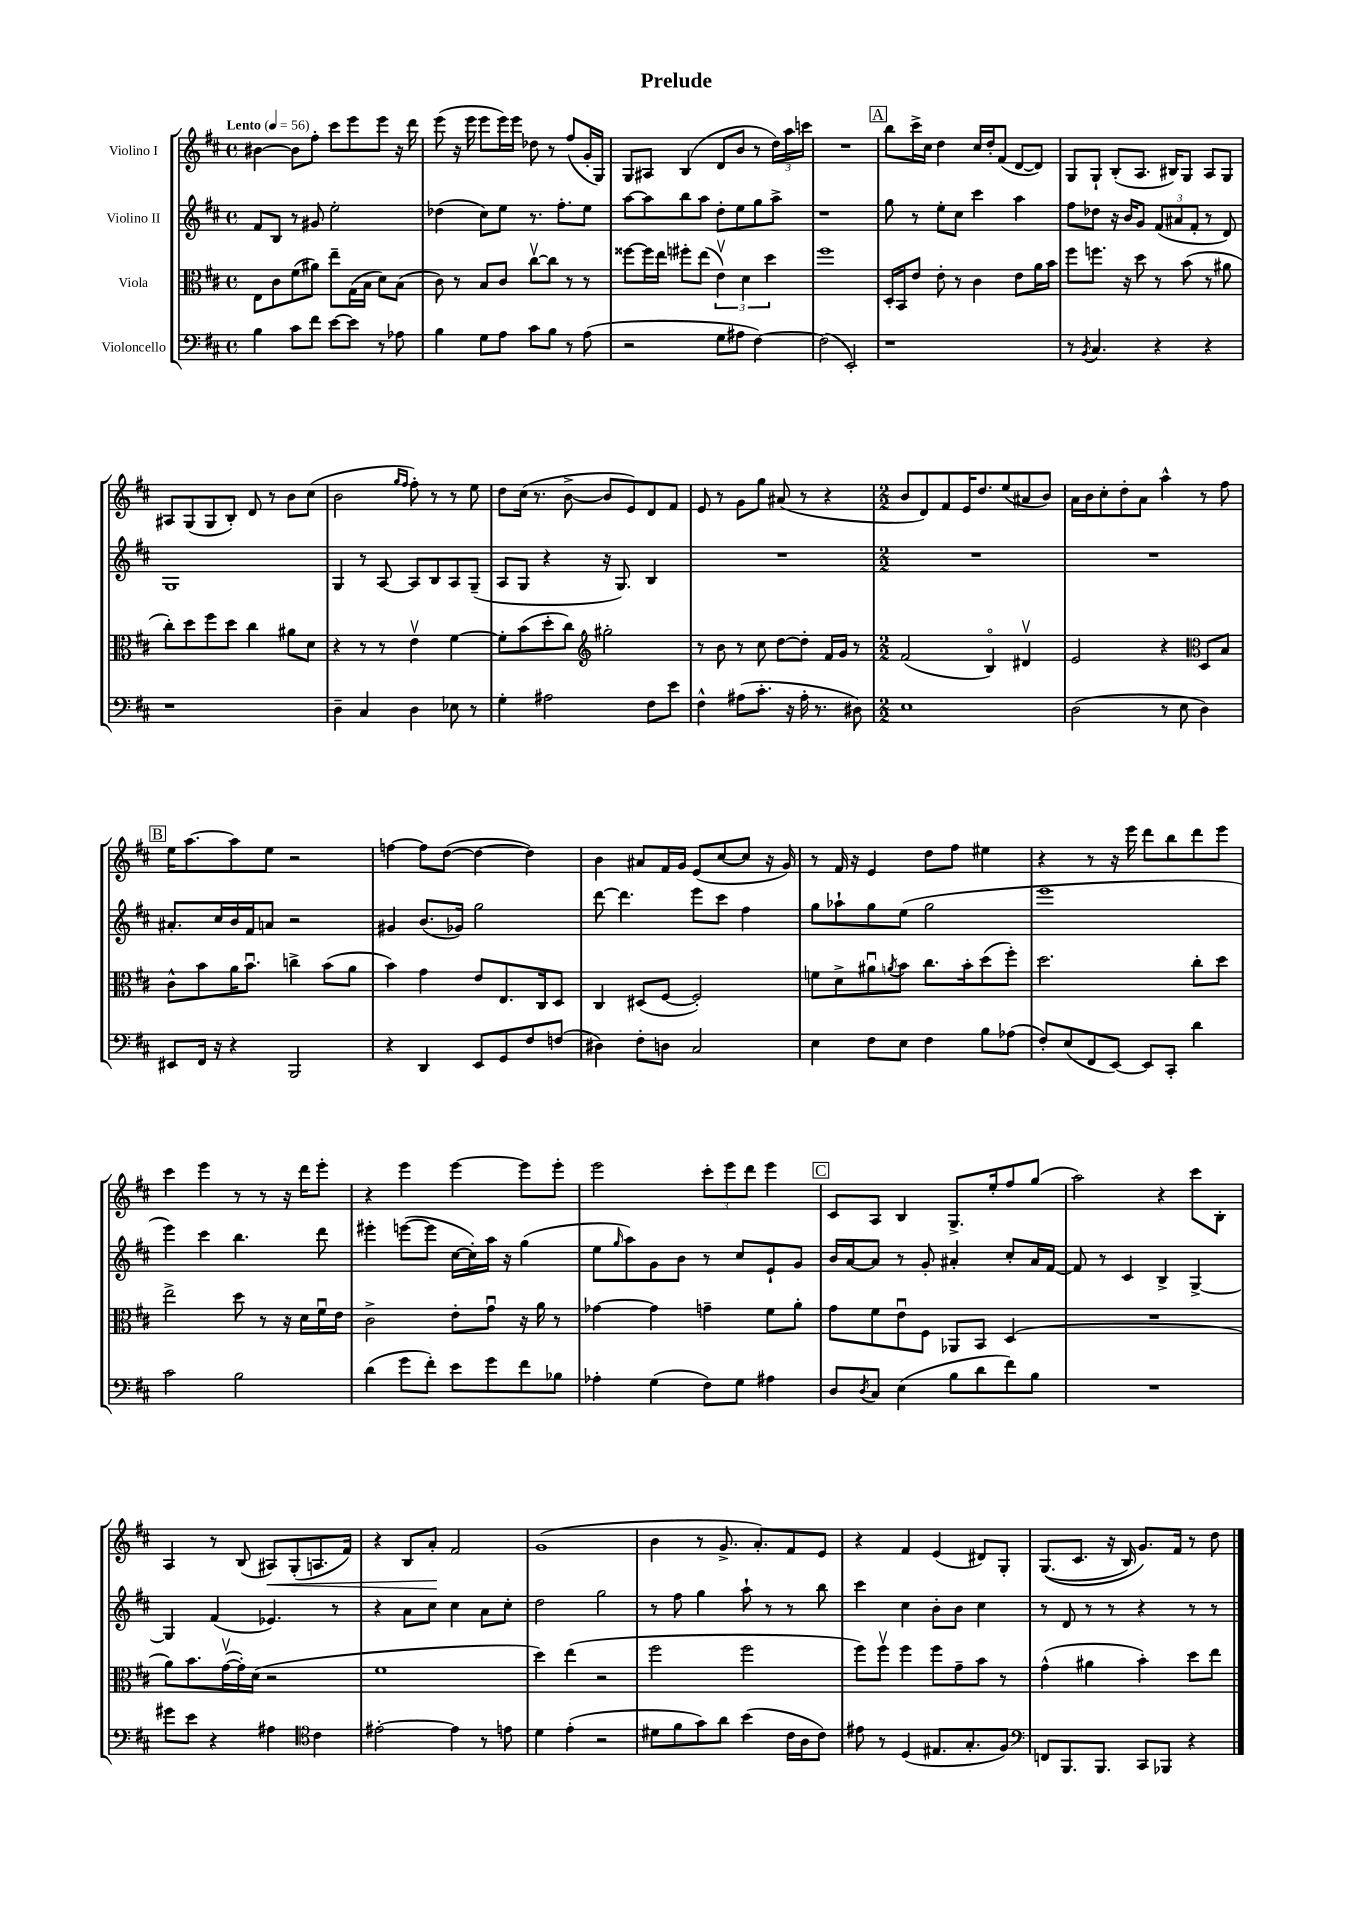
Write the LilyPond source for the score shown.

\header { title = "Prelude" }
<<
\new StaffGroup <<
\new Staff = "s0" \with { instrumentName = "Violino I" } {
    \clef treble \key d \major \defaultTimeSignature \time 4/4 \tempo "Lento" 4 = 56
    bis'4~ bis'8 fis''8-. cis'''8 e'''8 e'''8 r16 d'''16 |
    e'''8( r16 e'''16 e'''8 e'''16) e'''16 des''8 r8 fis''8( g'16-. g16) |
    g8 ais8 b4( d'8 b'8 r8 \tuplet 3/2 { d''16) a''16 c'''16 } |
    R1 |
    \mark \markup { \box "A" } b''8 cis'''16-> cis''16 d''4 cis''16 d''16-. fis'8( d'8~ d'8) |
    g8 g8-! b8-.( a8. bis16) g8 a8 g8 |
    ais8 g8( g8 b8-.) d'8 r8 b'8 cis''8( |
    b'2 \grace { g''16 fis''16 } fis''8-.) r8 r8 e''8 |
    d''8 cis''16( r8. b'8~-> b'8 e'8) d'8 fis'8 |
    e'8 r8 g'8 g''8 ais'8( r8 r4 |
    \numericTimeSignature \time 2/2 b'8 d'8) fis'8 e'16 d''8. e''8( ais'8 b'8) |
    a'16 b'16 cis''8-. d''8-. a'8 a''4-^ r8 fis''8 |
    \mark \markup { \box "B" } e''16 a''8.~ a''8 e''8 r2 |
    f''4~ f''8 d''8~( d''4~ d''4) |
    b'4 ais'8 fis'16 g'16 e'8( cis''8~ cis''8 r16 g'16) |
    r8 fis'16 r16 e'4 d''8 fis''8 eis''4 |
    r4 r8 r16 e'''16 d'''8 b''8 d'''8 e'''8 |
    cis'''4 e'''4 r8 r8 r16 d'''16 e'''8-. |
    r4 e'''4 e'''4~ e'''8 e'''8-. |
    e'''2 \tuplet 3/2 { cis'''8-. e'''8 d'''8 } e'''4 |
    \mark \markup { \box "C" } cis'8 a8 b4 g8.-> e''16-. fis''8 g''8( |
    a''2) r4 cis'''8 b8-. |
    a4 r8 b8( ais8\<) g8-.( a8. fis'16) |
    r4 b8 a'8-.\! fis'2 |
    g'1( |
    b'4 r8 g'8.-> a'8.-.) fis'8 e'8 |
    r4 fis'4 e'4( dis'8) g8-. |
    g8.(\( cis'8. r16 b16) g'8.\) fis'16 r8 d''8 \bar "|." |
}
\new Staff = "s1" \with { instrumentName = "Violino II" } {
    \clef treble \key d \major \defaultTimeSignature \time 4/4
    fis'8 b8 r8 gis'8 e''2-. |
    des''4( cis''8) e''8 r8. fis''8.-. e''8 |
    a''8~ a''8 b''8 a''8 d''8-. e''8 g''8 a''8-> |
    r1 |
    \mark \markup { \box "A" } g''8 r8 e''8-. cis''8 cis'''4 a''4 |
    fis''8 des''8 r16 b'16 g'8 \tuplet 3/2 { fis'8( ais'8 fis'8-. } r8 d'8) |
    g1 |
    g4 r8 a8~ a8 b8 a8 g8--( |
    a8 g8 r4 r16 g8.) b4 |
    R1 |
    \numericTimeSignature \time 2/2 R1 |
    R1 |
    \mark \markup { \box "B" } ais'8.-. cis''16 b'16 fis'16 a'8 r2 |
    gis'4 b'8.( ges'16) g''2 |
    d'''8~ d'''4. e'''8 cis'''8 fis''4 |
    g''8 aes''8-! g''8 e''8( g''2 |
    e'''1 |
    e'''4) cis'''4 b''4. d'''8 |
    eis'''4-. e'''8~( e'''8 cis''16~ cis''16-.) a''16 r16 g''4( |
    e''8 \grace { g''16 } a''8) g'8 b'8 r8 cis''8 e'8-! g'8 |
    \mark \markup { \box "C" } b'16 a'16~ a'8 r8 g'8-. ais'4-. cis''8-. ais'16 fis'16~ |
    fis'8 r8 cis'4 b4-> g4~-> |
    g4 fis'4( ees'4.) r8 |
    r4 a'8 cis''8 cis''4 a'8 cis''8-. |
    d''2 g''2 |
    r8 fis''8 g''4 a''8-! r8 r8 b''8 |
    cis'''4 cis''4 b'8-. b'8 cis''4 |
    r8 d'8 r8 r8 r4 r8 r8 \bar "|." |
}
\new Staff = "s2" \with { instrumentName = "Viola" } {
    \clef alto \key d \major \defaultTimeSignature \time 4/4
    e8 cis'8 fis'8( ais'8) e''8-- g16( b16 d'8) b8( |
    cis'8) r8 b8 cis'8 cis''8~\upbow cis''8 r8 r8 |
    fisis''8~ fisis''16 e''16 fis''8-. e''8( \tuplet 3/2 { e'4\upbow) d'4 d''4 } |
    fis''1 |
    \mark \markup { \box "A" } d16-. b,16 e'8 e'8-. r8 cis'4 e'8 a'16 b'16 |
    fis''8 f''8. r16 d''8 r8 b'8( r8 ais'8 |
    cis''8-.) d''8 fis''8 d''8 cis''4 ais'8 d'8 |
    r4 r8 r8 e'4\upbow fis'4~ |
    fis'8-. b'8( d''8-. cis''8) \clef treble gis''2-. |
    r8 b'8 r8 cis''8 d''8~ d''8-. fis'16 g'16 r8 |
    \numericTimeSignature \time 2/2 fis'2( b4\flageolet) dis'4\upbow |
    e'2 r4 \clef alto d8 b8 |
    \mark \markup { \box "B" } cis'8-^ b'8 a'16 b'8.\downbow c''4-> b'8( a'8 |
    b'4) g'4 e'8 e8. cis16 d8 |
    cis4 dis8( fis8~ fis2-.) |
    f'8 d'8-> ais'8\downbow \acciaccatura { a'8 } b'8 cis''8. b'16-. d''8( fis''8-.) |
    d''2. cis''8-. d''8 |
    e''2-> d''8 r8 r16 d'16 fis'16\downbow e'16 |
    cis'2-> e'8-. g'8\downbow r16 a'16 r8 |
    ges'4~ ges'4 g'4-- fis'8 a'8-. |
    \mark \markup { \box "C" } g'8 fis'8 e'8\downbow fis8 aes,8 b,8 d4( |
    R1 |
    a'8) b'8. g'16~\upbow( g'16-.) d'16( r2 |
    fis'1 |
    d''4) e''4( r2 |
    fis''2 fis''2 |
    fis''8) fis''8\upbow fis''4 fis''8 g'8-- b'8 r8 |
    g'4-^( ais'4 b'4-.) d''8 e''8 \bar "|." |
}
\new Staff = "s3" \with { instrumentName = "Violoncello" } {
    \clef bass \key d \major \defaultTimeSignature \time 4/4
    b4 cis'8 fis'8 e'8~ e'8 r8 aes8 |
    b4 g8 a8 cis'8 b8 r8 a8( |
    r2 g8 ais8 fis4~) |
    fis2( e,2-.) |
    \mark \markup { \box "A" } r1 |
    r8 \acciaccatura { b,8 } cis4. r4 r4 |
    r1 |
    d4-- cis4 d4 ees8 r8 |
    g4-. ais2 fis8 e'8 |
    fis4-^ ais8( cis'8.-. r16 ais16-. r8. dis8) |
    \numericTimeSignature \time 2/2 e1 |
    d2( r8 e8 d4) |
    \mark \markup { \box "B" } eis,8 fis,16 r16 r4 b,,2 |
    r4 d,4 e,8 g,8 fis8 f8( |
    dis4) fis8-. d8 cis2 |
    e4 fis8 e8 fis4 b8 aes8( |
    fis8-.) e8( fis,8 e,8~) e,8 cis,8-. d'4 |
    cis'2 b2 |
    d'4( g'8 fis'8-.) e'8 g'8 fis'8 bes8 |
    aes4-. g4( fis8) g8 ais4 |
    \mark \markup { \box "C" } d8 \acciaccatura { d8 } cis8 e4( b8 d'8 fis'8) b8 |
    R1 |
    gis'8 e'8 r4 ais4 \clef tenor cis'4 |
    eis'2~-. eis'4 r8 e'8 |
    d'4 e'4-.( r2 |
    dis'8 fis'8 g'8) a'8 b'4( cis'16 a16 cis'8) |
    eis'8 r8 d4( eis8. g8.-. fis8) |
    \clef bass f,8 b,,8. b,,8. cis,8 bes,,8 r4 \bar "|." |
}
>>
>>
\layout { \context { \Score \remove "Bar_number_engraver" } }
